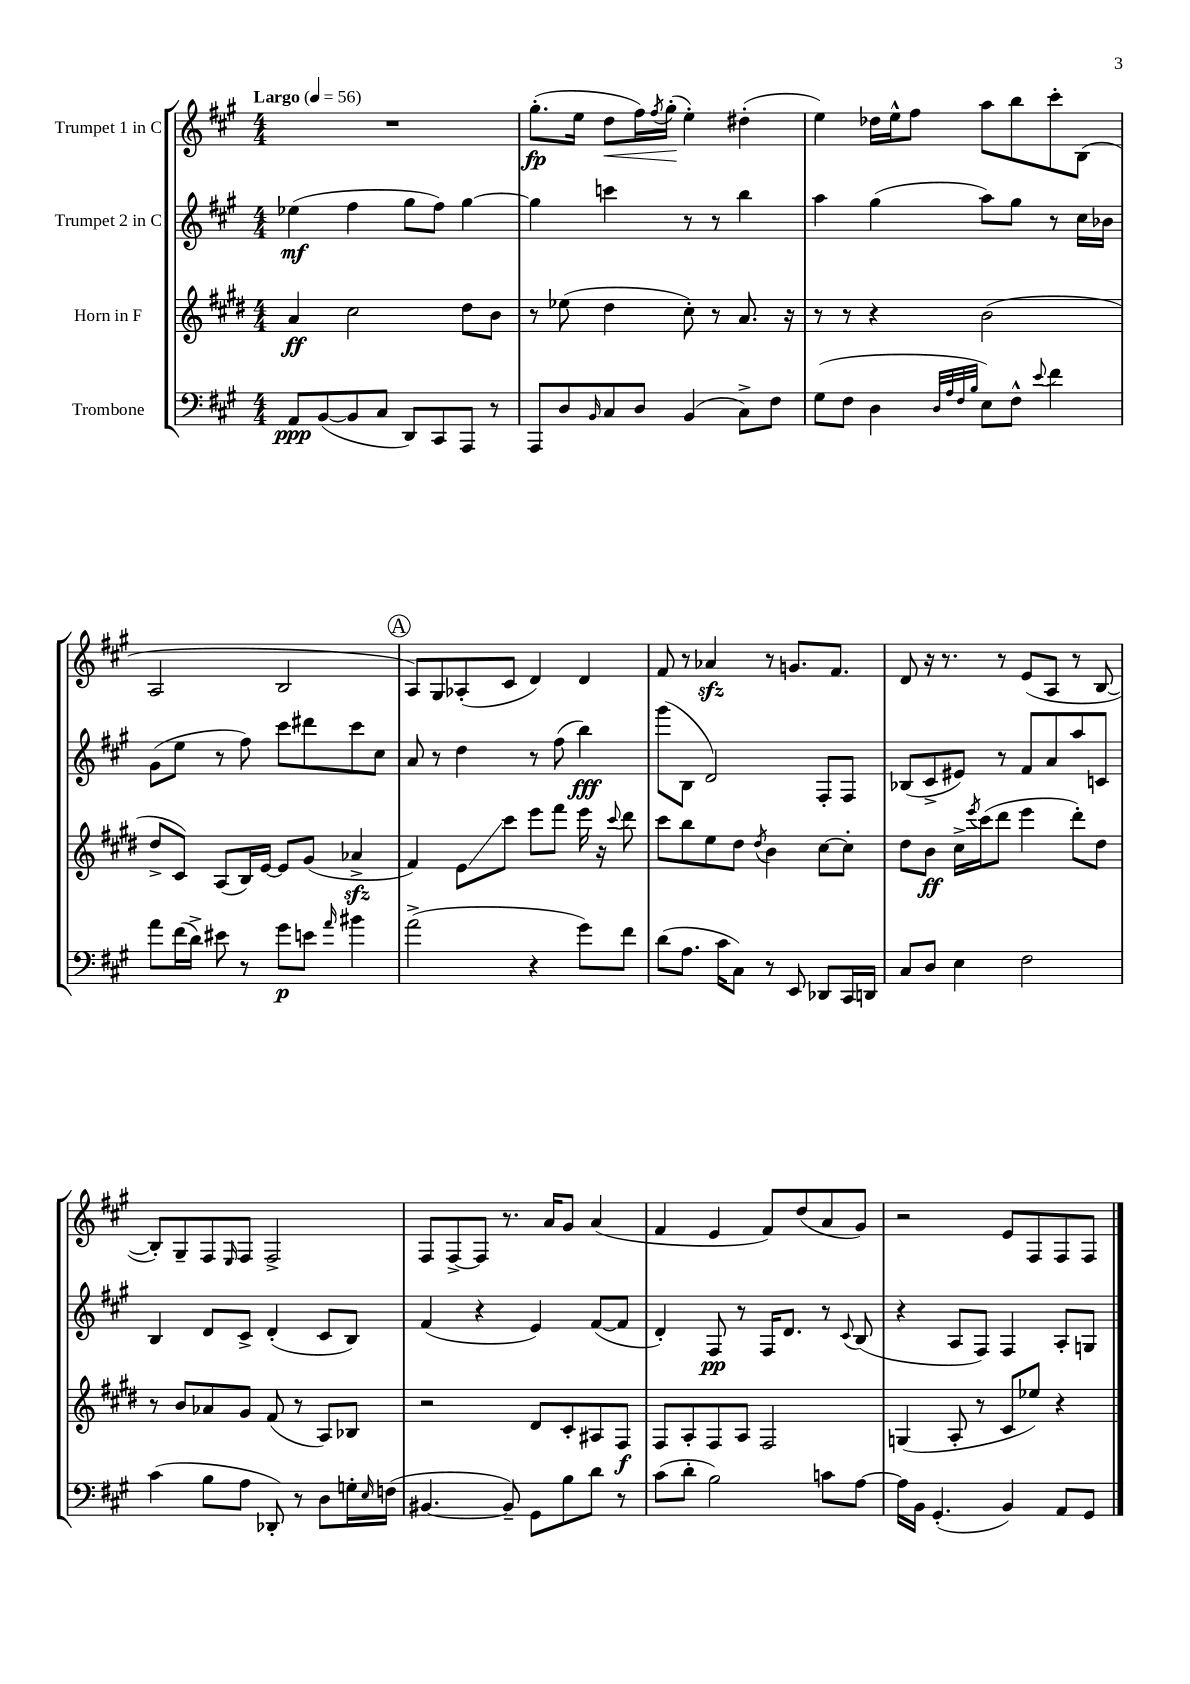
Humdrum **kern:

**kern	**kern	**kern	**kern
*staff4	*staff3	*staff2	*staff1
*clefF4	*clefG2	*clefG2	*clefG2
*k[f#c#g#]	*k[f#c#g#d#]	*k[f#c#g#]	*k[f#c#g#]
*M4/4	*M4/4	*M4/4	*M4/4
*MM56	*MM56	*MM56	*MM56
8AA	4a	(4ee-	1r
([8BB	.	.	.
8BB]	2cc#	4ff#	.
8C#	.	.	.
8DD)	.	8gg#	.
8CC#	.	8ff#)	.
8AAA	8dd#	[4gg#	.
8r	8b	.	.
=	=	=	=
8AAA	8r	4gg#]	(8.gg#'
8D	(8ee-	.	.
.	.	.	16ee
16qqBB	.	.	.
8C#	4dd#	4ccc	8dd
8D	.	.	16ff#)
.	.	.	8qff#
.	.	.	(16gg#'
(4BB	8cc#')	8r	4ee')
.	8r	8r	.
8C#^)	8.a	4bb	(4dd#'
8F#	.	.	.
.	16r	.	.
=	=	=	=
(8G#	8r	4aa	4ee)
8F#	8r	.	.
4D	4r	(4gg#	16dd-
.	.	.	16ee^^
.	.	.	8ff#
32qqD	.	.	.
32qqA	.	.	.
32qqF#	.	.	.
32qqB	.	.	.
8E)	(2b	8aa)	8aa
8F#^^	.	8gg#	8bb
8qqe	.	.	.
4f#	.	8r	8ccc#'
.	.	16cc#	(8B
.	.	16b-	.
=	=	=	=
8a	8dd#^	(8g#	2A
(16f#	8c#)	8ee	.
16d^)	.	.	.
8e#	(8A	8r	.
8r	16B)	8ff#)	.
.	[16e	.	.
8g#	8e]	8ccc#	2B
8e	(8g#	8ddd#	.
16qqa	.	.	.
4b#	4a-^	8ccc#	.
.	.	8cc#	.
=	=	=	=
(2a^	4f#)	8a	8A)
.	.	8r	8G#
.	8e	4dd	(8A-'
.	8ccc#	.	8c#
4r	8eee	8r	4d)
.	8fff#	(8ff#	.
8g#)	16eee	4bb)	4d
.	16r	.	.
.	8qqccc#	.	.
8f#	8ddd#	.	.
=	=	=	=
(8d	8ccc#	(8ggg#	8f#
8.A	8bb	8B	8r
.	8ee	2d)	4a-
16c#	.	.	.
8C#)	8dd#	.	.
.	8qdd#	.	.
8r	4b	.	8r
8EE	.	.	8.g
8DD-	[8cc#	8F#'	.
.	.	.	8.f#
16CC#	8cc#']	8F#	.
16DD	.	.	.
=	=	=	=
8C#	8dd#	(8B-	8d
8D	8b	8c#^	16r
.	.	.	8.r
4E	16cc#^	8e#)	.
.	8qeee	.	.
.	(16ccc#	.	.
.	8ddd#	8r	8r
2F#	4eee	8f#	(8e
.	.	8a	8A
.	8ddd#')	8aa	8r
.	8dd#	8c	[8B
=	=	=	=
(4c#	8r	4B	8B'])
.	8b	.	8G#~
8B	8a-	8d	8F#
.	.	.	16qqE
8A	8g#	8c#^	8F#
8DD-')	(8f#	(4d'	2F#^
8r	8r	.	.
8D	8A)	8c#	.
16G'	8B-	8B)	.
16qqE	.	.	.
(16F	.	.	.
=	=	=	=
[4.BB#	2r	(4f#	8F#
.	.	.	[8F#^
.	.	4r	8F#]
8BB#~])	.	.	8.r
8GG#	8d#	4e)	.
.	.	.	16a
8B	8c#'	.	8g#
8d	8A#	([8f#	(4a
8r	8F#	8f#]	.
=	=	=	=
(8c#	8F#	4d')	4f#
8d'	8A'	.	.
2B)	8F#	8F#	4e
.	8A	8r	.
.	2F#	16F#	8f#)
.	.	8.d	.
.	.	.	(8dd
8c	.	8r	8a
.	.	8qqc#	.
[8A	.	(8B	8g#)
=	=	=	=
16A]	(4G	4r	2r
16BB	.	.	.
(4.GG#'	.	.	.
.	8A'	8A	.
.	8r	8F#)	.
4BB)	8c#	4F#	8e
.	8ee-)	.	8F#
8AA	4r	8A'	8F#
8GG#	.	8G	8F#
==	==	==	==
*-	*-	*-	*-
